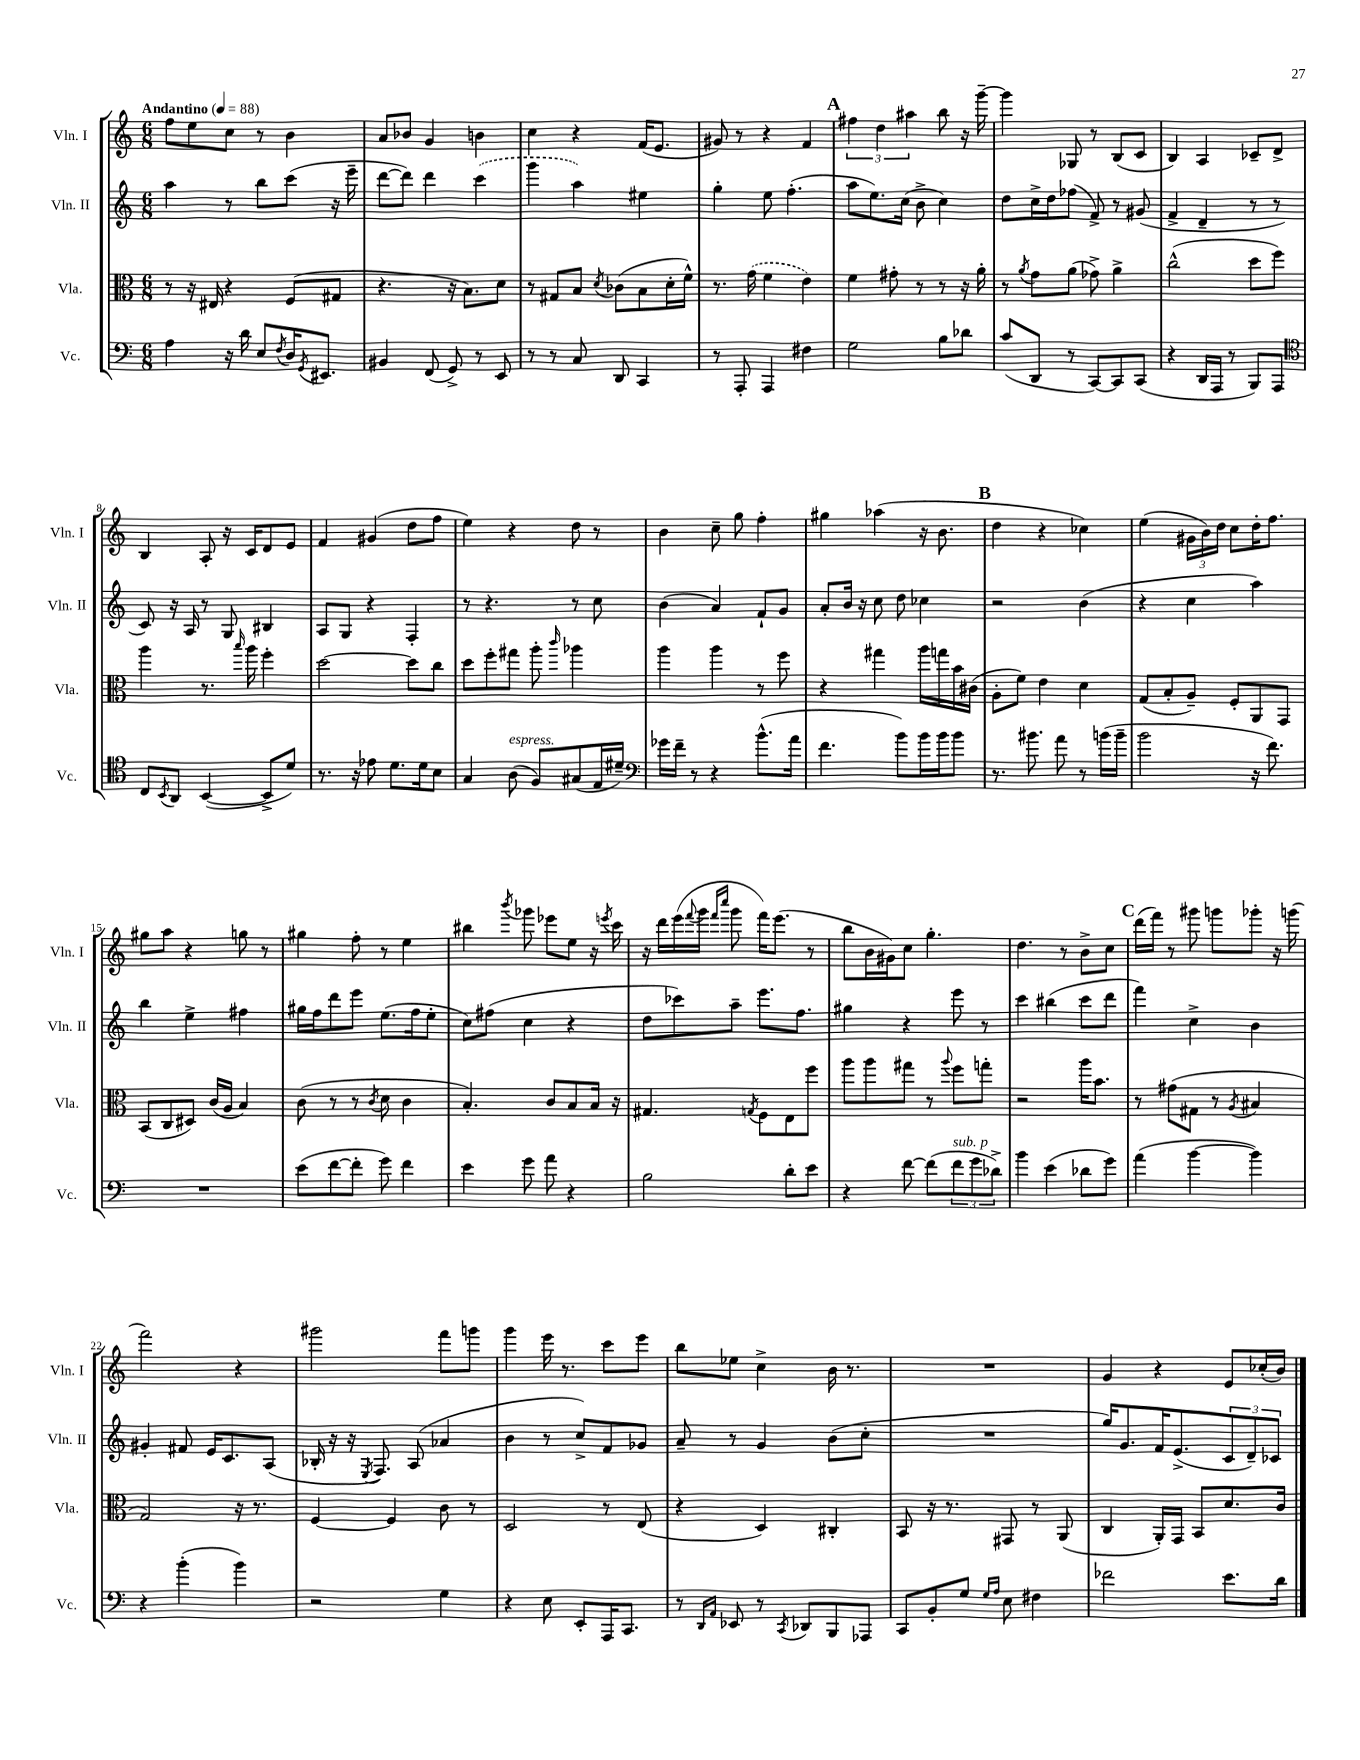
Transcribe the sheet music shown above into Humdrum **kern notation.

**kern	**kern	**kern	**kern
*staff4	*staff3	*staff2	*staff1
*clefF4	*clefC3	*clefG2	*clefG2
*k[]	*k[]	*k[]	*k[]
*M6/8	*M6/8	*M6/8	*M6/8
*MM88	*MM88	*MM88	*MM88
4A	8r	4aa	8ff
.	16r	.	8ee
.	16E#	.	.
16r	4r	8r	8cc
16d	.	.	.
8E	.	8bb	8r
8qF	.	.	.
16D	(8F	(8ccc	4b
8qGG	.	.	.
8.EE#	.	.	.
.	8G#	16r	.
.	.	16eee~	.
=	=	=	=
4BB#	4.r	[8ddd	8a
.	.	8ddd])	8b-
(8FF	.	4ddd	4g
8GG^)	16r	.	.
.	8.B)	.	.
8r	.	(4ccc	4b
8EE	8d	.	.
=	=	=	=
8r	8r	4ggg	4cc
8r	8G#	.	.
8C	8B	4aa)	4r
.	8qd	.	.
8DD	(8c-	.	.
4CC	8B	4ee#	(16f
.	.	.	8.e
.	16d'	.	.
.	16f^^)	.	.
=	=	=	=
8r	8.r	4gg'	8g#)
8AAA'	.	.	8r
.	(16g	.	.
4AAA	4f	8ee	4r
.	.	(4.ff'	.
4F#	4e)	.	4f
=	=	=	=
2G	4f	8aa	6ff#
.	.	8.ee)	.
.	.	.	6dd
.	8g#'	.	.
.	.	(16cc	.
.	.	.	6aa#
.	8r	8b^	.
8B	8r	4cc)	8bb
8d-	16r	.	16r
.	16a'	.	[16ggg~
=	=	=	=
(8c	8r	8dd	4ggg]
.	8qa	.	.
8DD	8g	16cc^	.
.	.	16dd	.
8r	(8a	(8ff-	8G-
[8CC)	8g-^)	8f^)	8r
8CC]	4a^	8r	(8B
(8CC	.	(8g#	8c
=	=	=	=
4r	(2cc^^	4f^	4B)
16DD	.	4d~	4A
16AAA	.	.	.
8r	.	.	.
8BBB)	8dd	8r	8c-~
8AAA	8ff)	8r	8d^
=	=	=	=
*clefC4	*	*	*
8C	4aa	8c)	4B
8qBB	.	.	.
8AA	.	16r	.
.	.	16A	.
([4BB	8.r	8r	8A'
.	.	8G	16r
.	16qqbb	.	.
.	16aa	.	16c
8BB^]	4ff'	4B#	8d
8d)	.	.	8e
=	=	=	=
8.r	[2dd	8A	4f
.	.	8G	.
16r	.	.	.
8e-	.	4r	(4g#
8.d	.	.	.
.	8dd]	4F'	8dd
16d	.	.	.
8B	8cc	.	8ff
=	=	=	=
4G	8dd	8r	4ee)
.	8ff'	4.r	.
(8A	8gg#	.	4r
8F)	8aa'	.	.
.	16qqccc	.	.
(8G#	4aa-	8r	8dd
16E	.	8cc	8r
16d#~)	.	.	.
=	=	=	=
*clefF4	*	*	*
16g-	4aa	(4b	4b
16f~	.	.	.
8r	.	.	.
4r	4aa	4a)	8cc~
.	.	.	8gg
(8.b^^	8r	8f`	4ff'
.	8ff	8g	.
16a	.	.	.
=	=	=	=
4.f	4r	8a'	4gg#
.	.	16b	.
.	.	16r	.
.	4gg#	8cc	(4aa-
8b)	.	8dd	.
16b	16aa	4cc-	16r
16b	16gg	.	8.b
8b	16b	.	.
.	(16c#	.	.
=	=	=	=
8.r	8A'	2r	4dd
.	8f)	.	.
8.b#	.	.	.
.	4e	.	4r
8a	.	.	.
8r	4d	(4b	4cc-)
(16b	.	.	.
16b~	.	.	.
=	=	=	=
2b	(8G	4r	(4ee
.	8B'	.	.
.	8A~)	4cc	24g#
.	.	.	24b)
.	.	.	24dd
.	8F'	.	8cc
16r	8AA	4aa)	16dd'
8.f)	.	.	8.ff
.	8GG	.	.
=	=	=	=
2.r	(8BB	4bb	8gg#
.	8C	.	8aa
.	8D#)	4ee^	4r
.	(16c	.	.
.	16A	.	.
.	4B)	4ff#	8gg
.	.	.	8r
=	=	=	=
(8e	(8c	16gg#	4gg#
.	.	16ff	.
[8f	8r	8ddd	.
8f']	8r	8eee	8ff'
.	8qc	.	.
8g)	8d	(8.ee	8r
4f	4c	.	4ee
.	.	16ff	.
.	.	8ee'	.
=	=	=	=
4e	4.B')	8cc)	4bb#
.	.	(8ff#	.
.	.	.	8qbbb
8g	.	4cc	8ggg-
8a	8c	.	8eee-
4r	8B	4r	8ee
.	16B	.	16r
.	.	.	8qeee
.	16r	.	16ccc
=	=	=	=
2B	4.G#	8dd	16r
.	.	.	16ddd
.	.	8ccc-)	(16eee
.	.	.	8qqfff
.	.	.	16ggg
.	.	.	16qqfff
.	.	.	16qqcccc
.	.	8aa~	8ggg
.	8qG	.	.
.	8F	8.eee	16fff)
.	.	.	(8.eee
8d'	8E	.	.
.	.	8.ff	.
8e	8ff	.	8r
=	=	=	=
4r	8aa	4gg#	8bb
.	8aa	.	16b
.	.	.	16g#)
[8f	8gg#	4r	8cc
(8f]	8r	.	4.gg'
.	8qqaa	.	.
12f	8ff	8eee	.
12g	.	.	.
.	8gg'	8r	.
12d-^)	.	.	.
=	=	=	=
4b	2r	4ccc	4.dd
(4e	.	(4bb#	.
.	.	.	8r
8d-	16aa	8ccc	8b^
.	8.b	.	.
8g)	.	8ddd	8cc
=	=	=	=
(4a	8r	4fff)	(16ddd
.	.	.	16fff)
.	(8g#	.	8r
[4b	8G#	4cc^	8ggg#
.	8r	.	8ggg
.	8qA	.	.
4b])	4B#	4b	8ggg-'
.	.	.	16r
.	.	.	(16ggg
=	=	=	=
4r	2G)	4g#'	2fff)
(4b'	.	8f#	.
.	.	16e	.
.	.	8.c	.
4b)	16r	.	4r
.	8.r	.	.
.	.	(8A	.
=	=	=	=
2r	[4F	16B-'	2ggg#
.	.	16r	.
.	.	16r	.
.	.	8qE	.
.	.	8.F)	.
.	4F]	.	.
.	.	(8A	.
4G	8c	4a-	8fff
.	8r	.	8ggg
=	=	=	=
4r	2D	4b	4ggg
8E	.	8r	16eee
.	.	.	8.r
8EE'	.	8cc^)	.
16AAA	8r	8f	8ccc
8.CC	.	.	.
.	(8E	8g-	8eee
=	=	=	=
8r	4r	8a~	8bb
16qqDD	.	.	.
16qqAA	.	.	.
8EE-	.	8r	8ee-
8r	4D)	4g	4cc^
8qCC	.	.	.
8DD-	.	.	.
8BBB	4C#'	(8b	16b
.	.	.	8.r
8AAA-	.	8cc'	.
=	=	=	=
8CC	8BB	2.r	2.r
8BB'	16r	.	.
.	8.r	.	.
8G	.	.	.
16qqG	.	.	.
16qqA	.	.	.
8E	8GG#	.	.
4F#	8r	.	.
.	(8AA	.	.
=	=	=	=
2f-	4C	16gg)	4g
.	.	8.g	.
.	16AA')	16f	4r
.	16GG	(8.e^	.
.	8BB	.	.
8.e	8.d	12c	8e
.	.	12d~)	.
.	.	.	(16cc-'
.	.	12c-	.
16d	16c	.	16b)
==	==	==	==
*-	*-	*-	*-
